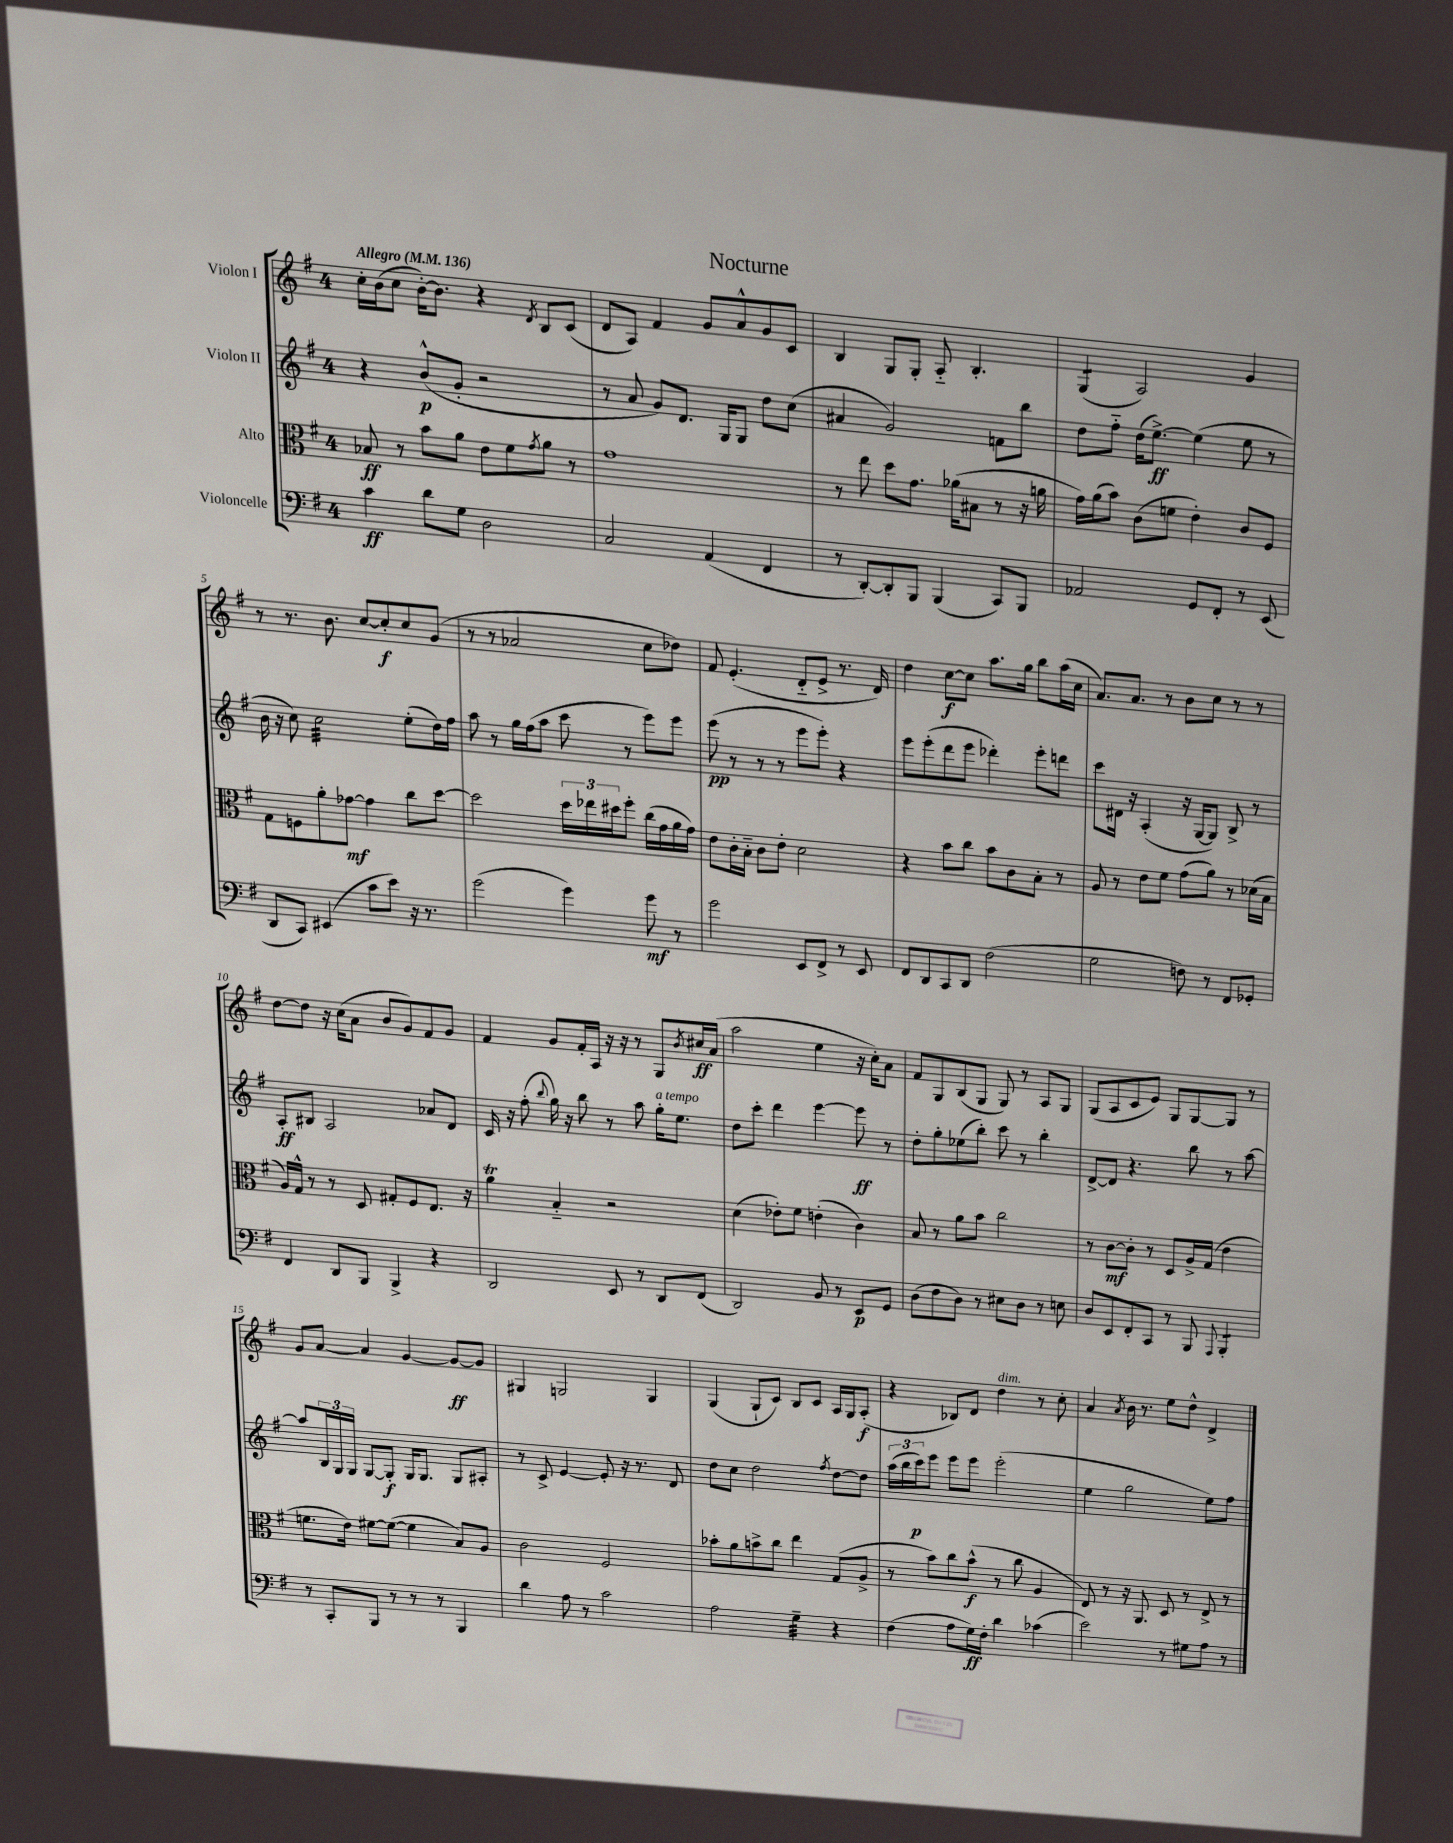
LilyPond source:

\header { title = "Nocturne" }
<<
\new StaffGroup <<
\new Staff = "s0" \with { instrumentName = "Violon I" } {
    \clef treble \key g \major \once \override Staff.TimeSignature.style = #'single-digit \time 4/4 \tempo "Allegro" 4 = 136
    c''16-. b'16( c''8 b'16~-.) b'8. r4 \acciaccatura { d'8 } b8 c'8( |
    d'8 a8) fis'4 g'8 a'8-^ g'8 c'8 |
    b4 g8 g8-. a8-_ b4.-. |
    g4:8( a2) g'4 |
    r8 r8. b'8. c''8~ c''8-.\f c''8 g'8( |
    r8 r8 aes'2 c''8 des''8) |
    fis'8 e'4.-.( d'8-_ e'8-> r8. d'16) |
    d''4 c''8~\f c''8 a''8. g''16 b''8 a''16( c''16 |
    a'8.) a'8. r8 b'8 c''8 r8 r8 |
    d''8~ d''8 r16 c''16( a'8 b'8 g'8) fis'8 g'8 |
    fis'4 g'8 fis'16-. a16 r16 r16 r8 g8 \acciaccatura { b'8 } cis''16\ff a'16( |
    a''2 e''4 r16 c''16-.) a'8 |
    fis'8 g8 b8( g8 g8) r8 a8 g8 |
    g8( a8 c'8 e'8) g8 g8~ g8 r8 |
    g'8 a'8~ a'4 g'4~ g'8~\ff g'8 |
    gis4 g2 g4 |
    g4( g8-! c'8) b8 c'8 a16 g16 a8-.\f( |
    r4 bes8) d'8 d''4^\markup { \italic "dim." } r8 c''8-. |
    a'4 \acciaccatura { a'8 } b'16 r8. e''8 d''8-^ d'4-> \bar "|." |
}
\new Staff = "s1" \with { instrumentName = "Violon II" } {
    \clef treble \key g \major \once \override Staff.TimeSignature.style = #'single-digit \time 4/4
    r4 b'8-^\p( g'8-. r2 |
    r8 a'8 g'8) d'8. g16 g8 d''8 c''8( |
    ais'4 g'2) f'8 b''8 |
    d''8 fis''8-_ d''16( e''8.~->\ff) e''4( e''8 r8 |
    b'16 r16 c''8) c''2:32 e''8-.( d''16) fis''16 |
    a''8 r8 g''16 fis''16( a''8 c'''8 r8 e'''8) e'''8 |
    e'''8\pp( r8 r8 r8 e'''8 e'''8-.) r4 |
    e'''8 e'''8-.( d'''8 e'''8 des'''4-.) e'''8-. d'''8 |
    c'''8 dis'16 r16 a4-.( r16 g16~ g8) b8-> r8 |
    a8-.\ff bis8 a2 aes'8 d'8 |
    c'16 r16 fis''8-.( \appoggiatura { b''8 } g''16) r16 b''8 r8 a''8 g''16-.^\markup { \italic "a tempo" } e''8. |
    d''8 c'''8-. d'''4 e'''4~ e'''8\ff r8 |
    d''8-. g''8-. ees''8( b''8-.) c'''8 r8 b''4-. |
    d'8~-> d'8 r4. b''8 r8 a''8~ |
    a''8 \tuplet 3/2 { b16 g16 g16 } g8~ g8-.\f g16 g8. g8 ais8-. |
    r8 c'8-> e'4~ e'8-. r16 r8. d'8 |
    d''8 c''8 d''2 \acciaccatura { fis''8 } d''8~ d''8 |
    \tuplet 3/2 { a''16( b''16 c'''16\p) } e'''8 e'''8 e'''8 e'''2-.( |
    e''4 g''2 e''8) fis''8 \bar "|." |
}
\new Staff = "s2" \with { instrumentName = "Alto" } {
    \clef alto \key g \major \once \override Staff.TimeSignature.style = #'single-digit \time 4/4
    bes8\ff r8 b'8 a'8 e'8 fis'8 \acciaccatura { g'8 } a'8 r8 |
    g'1 |
    r8 e''8 d''8 g'8. aes'16( bis8 r8 r16 a'16 |
    g'16) a'16( b'8) c'8( f'8 e'4-.) c'8 fis8 |
    g8 f8 a'8-. ges'8~\mf ges'4 c''8 d''8~ |
    d''2 \tuplet 3/2 { d''16 ees''16 dis''16 } fis''8-. c''16( g'16 a'16 g'16) |
    e'8 c'16-. b16-_ c'8 e'8-. d'2 |
    r4 b'8 c''8 b'8 c'8 b8-. r8 |
    a8 r8 e'8 fis'8 g'8( a'8) r8 des'16( b16 |
    a16) g16-^ r8 r8 d8 gis8-. fis8 e8. r16 |
    a'4\trill b4-_ r2 |
    d'4( ees'8-.) fis'8 e'4-.( c'4) |
    b8 r8 a'8 b'8 c''2 |
    r8 c'8~\mf c'8-. r8 d8 a16-> g16( e'4 |
    f'8. e'16) fis'8~ fis'8~( fis'4 b8) a8 |
    c'2 fis2 |
    bes'8-. a'8 b'8-> c''8 e''4 g8( a8-> |
    r8 b'8) c''8 b'8-^\f( r8 c''8 a4 |
    e8) r8 r16 a,8. d8 r8 e8-> r8 \bar "|." |
}
\new Staff = "s3" \with { instrumentName = "Violoncelle" } {
    \clef bass \key g \major \once \override Staff.TimeSignature.style = #'single-digit \time 4/4
    c'4\ff d'8 g8 d2 |
    c2 a,4( fis,4 |
    r8 d,8~-.) d,8-. b,,8 b,,4( c,8) b,,8 |
    aes,2 g,8 fis,8-. r8 e,8( |
    d,8 c,8) eis,4( c'8 e'8) r16 r8. |
    g'2( g'4) g'8\mf r8 |
    g'2 e,8 fis,8-> r8 e,8 |
    fis,8 d,8 c,8 d,8 fis2( |
    g2 f8) r8 fis,8 ges,8-. |
    fis,4 d,8 b,,8 b,,4-> r4 |
    d,2 e,8 r8 d,8 fis,8( |
    d,2) b,8 r8 e,8\p g,8 |
    d8( fis8 d8) r8 eis8 d8 r8 e8 |
    d8 e,8 fis,8-. c,8 r8 b,,8 \appoggiatura { a,,8 } b,,4:8-. |
    r8 c,8-. b,,8 r8 r8 r8 b,,4 |
    d'4 a8 r8 c'2 |
    a2 g4:32-- r4 |
    fis4( a8 g16\ff) fis16-. d'4 ces'4( |
    e'2) r8 gis8 a8 r8 \bar "|." |
}
>>
>>
